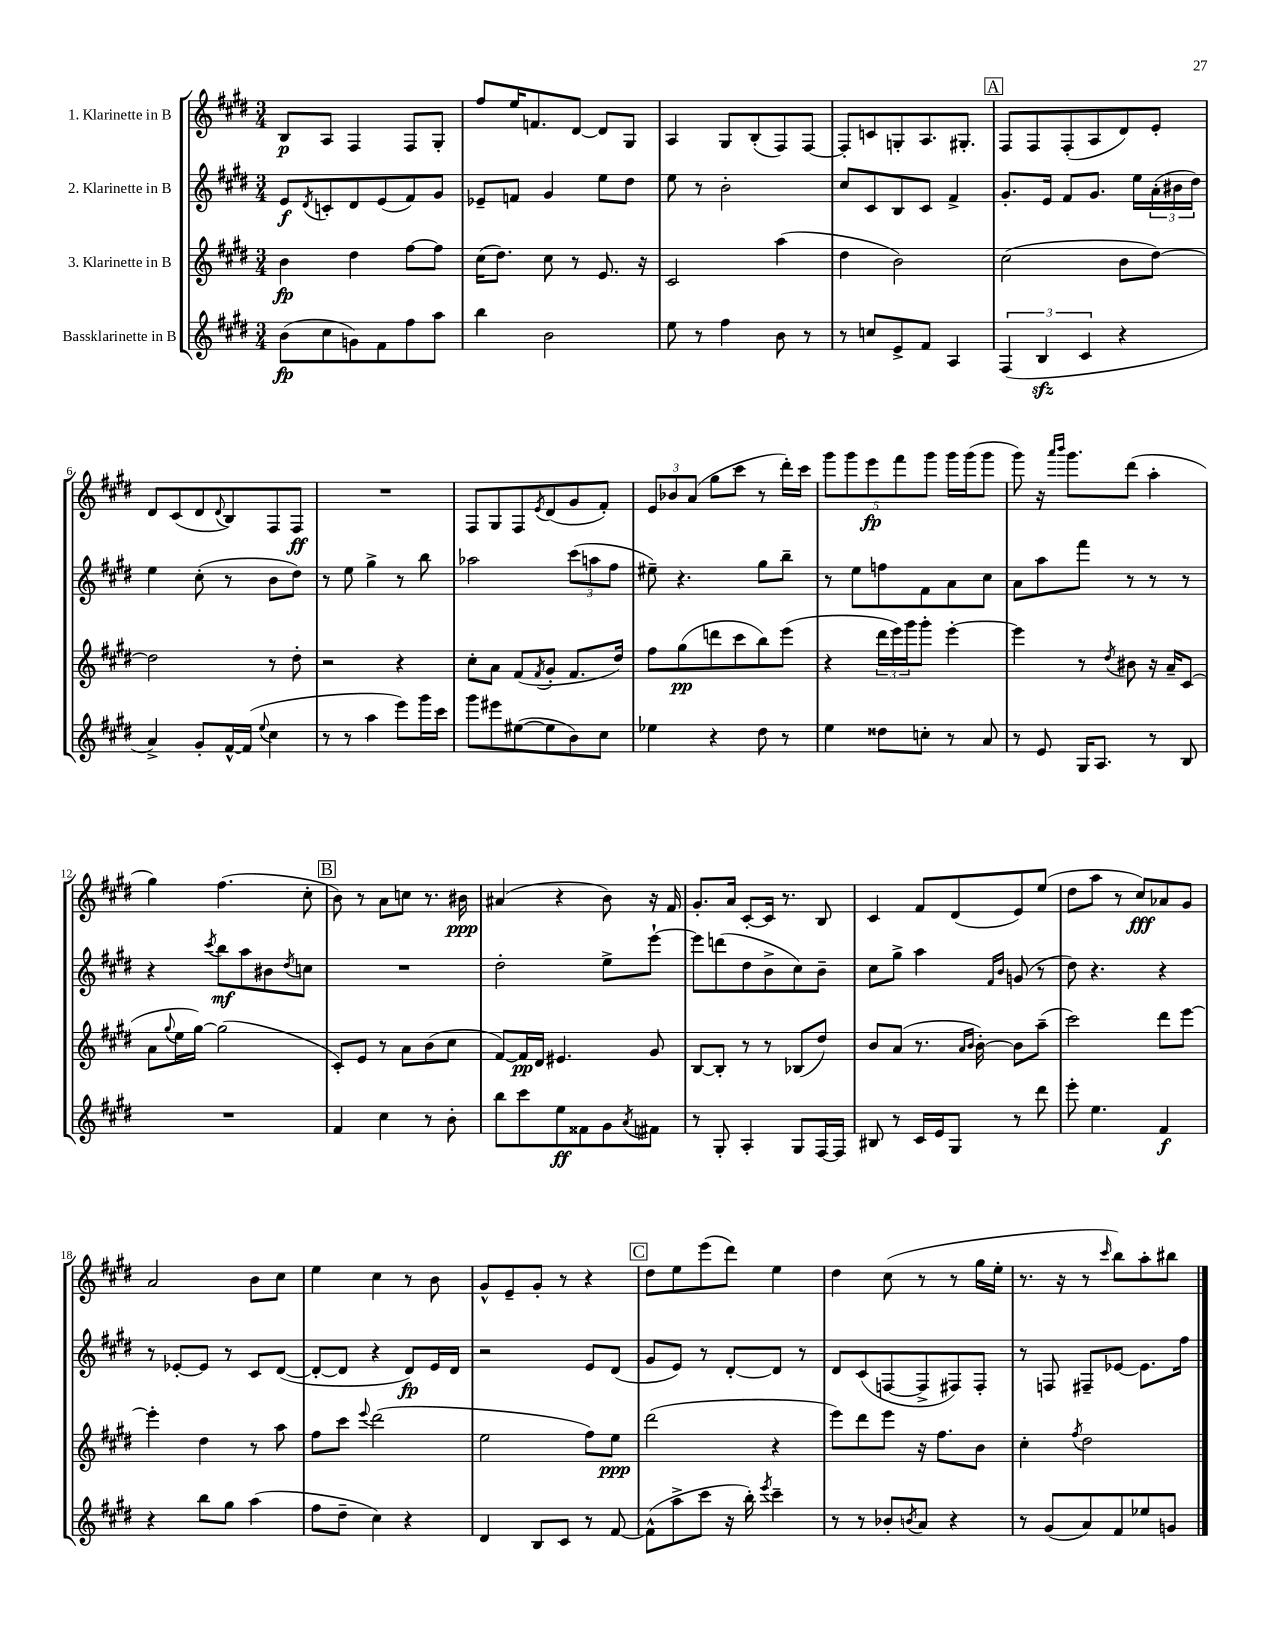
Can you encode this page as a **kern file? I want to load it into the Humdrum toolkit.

**kern	**kern	**kern	**kern
*staff4	*staff3	*staff2	*staff1
*clefG2	*clefG2	*clefG2	*clefG2
*k[f#c#g#d#]	*k[f#c#g#d#]	*k[f#c#g#d#]	*k[f#c#g#d#]
*M3/4	*M3/4	*M3/4	*M3/4
(8b	4b	8e	8B
.	.	8qd#	.
8cc#	.	8c'	8A
8g)	4dd#	8d#	4F#
8f#	.	(8e	.
8ff#	[8ff#	8f#)	8F#
8aa	8ff#]	8g#	8G#'
=	=	=	=
4bb	(16cc#	8e-~	8ff#
.	8.dd#)	.	.
.	.	8f	16ee
.	.	.	8.f
2b	8cc#	4g#	.
.	8r	.	[8d#
.	8.e	8ee	8d#]
.	.	8dd#	8G#
.	16r	.	.
=	=	=	=
8ee	2c#	8ee	4A
8r	.	8r	.
4ff#	.	2b'	8G#
.	.	.	(8B'
8b	(4aa	.	8F#)
8r	.	.	[8F#
=	=	=	=
8r	4dd#	8cc#	8F#']
8cc	.	8c#	8c
8e^	2b)	8B	8G'
8f#	.	8c#	8.A
4A	.	4f#^	.
.	.	.	8.G#'
=	=	=	=
(6F#	(2cc#	8.g#'	8F#
.	.	.	8F#
6B	.	.	.
.	.	16e	.
.	.	8f#	(8F#'
6c#	.	.	.
.	.	8.g#	8A
4r	8b	.	8d#)
.	.	16ee	.
.	[8dd#)	(24a'	8e'
.	.	24b#	.
.	.	24dd#)	.
=	=	=	=
4a^)	2dd#]	4ee	8d#
.	.	.	(8c#
8g#'	.	(8cc#'	8d#
.	.	.	8qqd#
[16f#^^	.	8r	8B)
(16f#]	.	.	.
8qqee	.	.	.
4cc#	8r	8b	8F#
.	8dd#'	8dd#)	8F#
=	=	=	=
8r	2r	8r	2.r
8r	.	8ee	.
4aa	.	4gg#^	.
8eee)	4r	8r	.
16ggg#	.	8bb	.
16ccc#	.	.	.
=	=	=	=
8ggg#	8cc#'	2aa-	8F#
8eee#	8a	.	8G#
([8ee#	(8f#	.	8F#
.	8qf#	.	8qe
8ee#]	8g#'	.	(8d#
8b)	8.f#	(12ccc#	8g#
.	.	12aa	.
8cc#	.	.	8f#')
.	.	12ff#	.
.	16dd#)	.	.
=	=	=	=
4ee-	8ff#	8ee#~)	12e
.	.	.	12b-
.	(8gg#	4.r	.
.	.	.	(12a
4r	8ddd	.	8gg#
.	8ccc#	.	8ccc#
8dd#	8bb)	8gg#	8r
8r	(8eee	8bb~	16ddd#')
.	.	.	16ccc#
=	=	=	=
4ee	4r	8r	10ggg#
.	.	.	10ggg#
.	.	8ee	.
.	.	.	10eee
8dd##	24ddd#	8ff	.
.	24eee)	.	.
.	.	.	10fff#
.	24ggg#	.	.
8cc'	8ggg#'	8f#	.
.	.	.	10ggg#
8r	[4eee'	8a	16ggg#
.	.	.	(16ggg#
8a	.	8cc#	8ggg#
=	=	=	=
8r	4eee]	8a	8ggg#)
8e	.	8aa	16r
.	.	.	16qqaaa
.	.	.	16qqbbb
.	.	.	8.ggg#
16G#	8r	8fff#	.
8.A	.	.	.
.	8qdd#	.	.
.	8b#	8r	(8ddd#
8r	16r	8r	4aa'
.	16a~	.	.
8B	(8c#	8r	.
=	=	=	=
2.r	8a	4r	4gg#)
.	8qqgg#	.	.
.	16ee	.	.
.	[16gg#)	.	.
.	.	8qccc#	.
.	(2gg#]	8bb	(4.ff#
.	.	8aa	.
.	.	8b#	.
.	.	8qdd#	.
.	.	8cc	8cc#'
=	=	=	=
4f#	8c#')	2.r	8b)
.	8e	.	8r
4cc#	8r	.	8a
.	8a	.	8cc
8r	(8b	.	8.r
8b'	8cc#	.	.
.	.	.	16b#
=	=	=	=
8bb	[8f#)	2dd#'	(4a#
8ccc#	16f#]	.	.
.	16d#	.	.
8ee	4.e#	.	4r
8f##	.	.	.
8g#	.	8ee^	8b)
8qa	.	.	.
8f#	8g#	[8eee`	16r
.	.	.	16f#
=	=	=	=
8r	[8B	8eee]	8.g#'
8G#'	8B']	(8ddd	.
.	.	.	16a
4A'	8r	8dd#	[8c#'
.	8r	8b^	16c#]
.	.	.	8.r
8G#	(8B-	8cc#)	.
[16F#	8dd#)	8b~	8B
16F#]	.	.	.
=	=	=	=
8B#	8b	8cc#	4c#
8r	(8a	8gg#^	.
16c#	8.r	4aa	8f#
16e	.	.	.
8G#	.	.	(8d#
.	16qqa	.	.
.	16qqb	.	.
.	[16b')	.	.
.	.	16qqf#	.
.	.	16qqb	.
8r	8b]	(8g	8e)
8ddd#	(8aa~	8r	(8ee
=	=	=	=
8eee'	2ccc#)	8dd#)	8dd#
4.ee	.	4.r	8aa
.	.	.	8r
.	.	.	8cc#)
4f#	8ddd#	4r	8a-
.	[8eee	.	8g#
=	=	=	=
4r	4eee']	8r	2a
.	.	[8e-'	.
8bb	4dd#	8e-]	.
8gg#	.	8r	.
(4aa	8r	8c#	8b
.	8aa	([8d#	8cc#
=	=	=	=
8ff#	8ff#	8d#'_	4ee
8dd#~	8ccc#	8d#]	.
.	8qqeee	.	.
4cc#)	(2ddd#	4r	4cc#
4r	.	8d#)	8r
.	.	16e	8b
.	.	16d#	.
=	=	=	=
4d#	2ee	2r	8g#^^
.	.	.	8e~
8B	.	.	8g#'
8c#	.	.	8r
8r	8ff#)	8e	4r
[8f#	8ee	(8d#	.
=	=	=	=
(8f#^^]	(2ddd#	8g#	8dd#
8aa^	.	8e)	8ee
8ccc#	.	8r	(8eee
16r	.	[8d#'	8ddd#)
16bb')	.	.	.
8qeee	.	.	.
4ccc#~	4r	8d#]	4ee
.	.	8r	.
=	=	=	=
8r	8eee)	8d#	4dd#
8r	8ddd#	(8c#	.
8b-'	8eee	[8F	(8cc#
8qb	.	.	.
8a	16r	8F^]	8r
.	8.ff#	.	.
4r	.	8F#)	8r
.	8b	8F#'	16gg#
.	.	.	16ee'
=	=	=	=
8r	4cc#'	8r	8.r
(8g#	.	8F	.
.	.	.	16r
.	8qff#	.	.
8a)	2dd#	8F#~	8r
.	.	.	16qqccc#
8f#	.	[8e-	8bb)
8ee-	.	8.e-]	8aa'
8g	.	.	8bb#
.	.	16ff#	.
==	==	==	==
*-	*-	*-	*-
